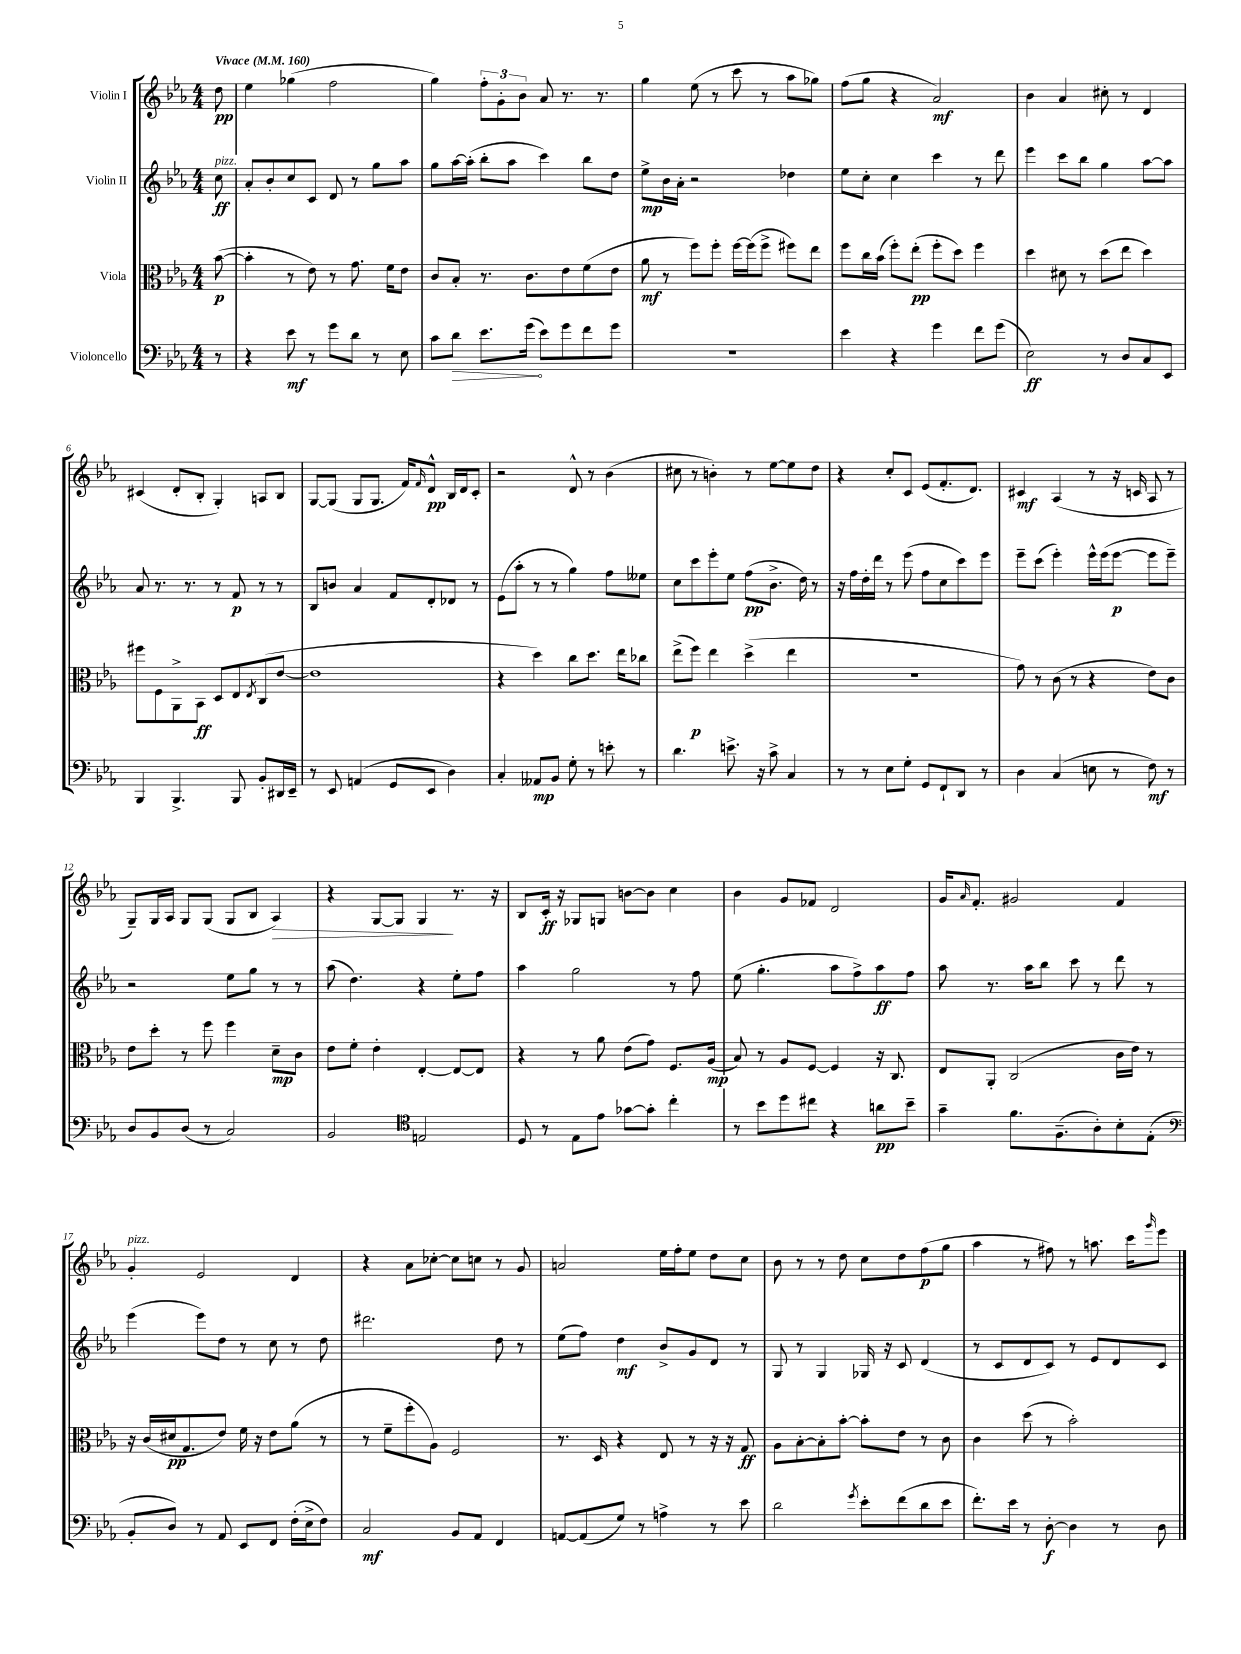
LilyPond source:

<<
\new StaffGroup <<
\new Staff = "s0" \with { instrumentName = "Violin I" } {
    \clef treble \key ees \major \numericTimeSignature \time 4/4 \partial 8 \tempo "Vivace" 4 = 160
    d''8\pp |
    ees''4 ges''4( f''2 |
    g''4) \tuplet 3/2 { f''8-. g'8-. bes'8 } aes'8 r8. r8. |
    g''4 ees''8( r8 c'''8 r8 aes''8 ges''8) |
    f''8( g''8 r4 aes'2\mf) |
    bes'4 aes'4 cis''8-. r8 d'4 |
    cis'4( d'8-. bes8-. g4-.) a8 bes8 |
    g8~ g8( g8 g8. f'16) \grace { f'16 } d'8-^\pp bes16 d'16 c'8-. |
    r2 d'8-^ r8 bes'4( |
    cis''8 r8 b'4-.) r8 ees''8~ ees''8 d''8 |
    r4 c''8-. c'8 ees'8( f'8.-. d'8.) |
    cis'4\mf aes4( r8 r16 c'16 aes8 r8 |
    g8--) g16 aes16 g8 g8( g8 bes8 aes4\>) |
    r4 g8~ g8 g4\! r8. r16 |
    bes8 c'16-.\ff r16 ges8 g8 b'8~ b'8 c''4 |
    bes'4 g'8 fes'8 d'2 |
    g'16 \grace { aes'16 } f'8.-. gis'2 f'4 |
    g'4-.^\markup { \italic "pizz." } ees'2 d'4 |
    r4 aes'8 ces''8~-. ces''8 c''8 r8 g'8 |
    a'2 ees''16 f''16-. ees''8 d''8 c''8 |
    bes'8 r8 r8 d''8 c''8 d''8 f''8\p( g''8 |
    aes''4 r8 fis''8) r8 a''8. c'''16 \grace { g'''16 } ees'''8 \bar "|." |
}
\new Staff = "s1" \with { instrumentName = "Violin II" } {
    \clef treble \key ees \major \numericTimeSignature \time 4/4 \partial 8
    c''8\ff^\markup { \italic "pizz." } |
    aes'8-. bes'8-. c''8 c'8 d'8 r8 g''8 aes''8 |
    g''8 aes''16~ aes''16-.( bes''8-. aes''8 c'''4) bes''8 d''8 |
    ees''8->\mp bes'16 aes'16-. r2 des''4 |
    ees''8 c''8-. c''4 c'''4 r8 d'''8 |
    ees'''4 c'''8 bes''8 g''4 aes''8~ aes''8 |
    aes'8 r8. r8. r8 f'8\p r8 r8 |
    bes8 b'8 aes'4 f'8 d'8-. des'8 r8 |
    ees'8( aes''8-. r8 r8 g''4) f''8 eeses''8 |
    c''8 c'''8 ees'''8-. ees''8 f''8\pp( bes'8.-> d''16) r8 |
    r16 f''16 d''16-. d'''16 r8 ees'''8( f''8 c''8 c'''8) ees'''8 |
    ees'''8-- c'''8( ees'''4-.) ees'''16-^ ees'''16( ees'''8~\p ees'''8 ees'''8--) |
    r2 ees''8 g''8 r8 r8 |
    aes''8( d''4.) r4 ees''8-. f''8 |
    aes''4 g''2 r8 f''8 |
    ees''8( g''4.-. aes''8 f''8->) aes''8\ff f''8 |
    aes''8 r8. aes''16 bes''8 c'''8 r8 d'''8 r8 |
    ees'''4( ees'''8) d''8 r8 c''8 r8 d''8 |
    dis'''2. d''8 r8 |
    ees''8( f''8) d''4\mf bes'8-> g'8 d'8 r8 |
    g8 r8 g4 ges16 r16 c'8 d'4( |
    r8 c'8 d'8 c'8) r8 ees'8 d'8 c'8 \bar "|." |
}
\new Staff = "s2" \with { instrumentName = "Viola" } {
    \clef alto \key ees \major \numericTimeSignature \time 4/4 \partial 8
    bes'8~\p( |
    bes'4-. r8 ees'8) r8 g'8. f'16 ees'8 |
    c'8 bes8-. r8. c'8. ees'8 f'8( ees'8 |
    aes'8\mf r8 f''8) f''8-. f''16~ f''16( f''8-> fis''8) ees''8 |
    f''8 c''16 bes'16( f''8-.) ees''8-.\pp( f''8-. d''8) f''4 |
    d''4 dis'8 r8 d''8( ees''8 d''4) |
    fis''8 f8 aes,8-> bes,8\ff d8 ees8 \acciaccatura { ees8 } c8( ees'8~ |
    ees'1 |
    r4 d''4) c''8 d''8. ees''16 ces''8 |
    ees''8->( f''8\p) ees''4 d''4->( ees''4 |
    r1 |
    g'8) r8 c'8( r8 r4 ees'8) c'8 |
    ees'8 d''8-. r8 f''8 f''4 d'8--\mp c'8 |
    ees'8 f'8-. ees'4-. ees4~-. ees8~ ees8 |
    r4 r8 aes'8 ees'8( g'8) f8. aes16\mp( |
    bes8) r8 aes8 f8~ f4 r16 c8. |
    ees8 aes,8-. c2( c'16 ees'16) r8 |
    r16 c'16( dis'16\pp g8. ees'8) f'16 r16 ees'8 aes'8( r8 |
    r8 f'8-- f''8-. aes8) f2 |
    r8. d16 r4 ees8 r8 r16 r16 g8\ff |
    aes8 bes8~-. bes8-. bes'8~-. bes'8-. ees'8 r8 c'8 |
    c'4 d''8( r8 bes'2-.) \bar "|." |
}
\new Staff = "s3" \with { instrumentName = "Violoncello" } {
    \clef bass \key ees \major \numericTimeSignature \time 4/4 \partial 8
    r8 |
    r4 ees'8\mf r8 g'8 d'8 r8 ees8 |
    c'8 \once \override Hairpin.circled-tip = ##t d'8\> ees'8. g'16\!( ees'8) g'8 f'8 g'8 |
    R1 |
    ees'4 r4 g'4 f'8 g'8( |
    ees2\ff) r8 d8 c8 ees,8 |
    bes,,4 bes,,4.-> bes,,8 bes,8-. dis,16 ees,16-- |
    r8 ees,8 a,4( g,8 ees,8 d4) |
    c4-. aeses,8\mp bes,8 g8-. r8 e'8-. r8 |
    d'4. e'8.-> r16 c'8-> c4 |
    r8 r8 ees8 g8-. g,8 f,8-! d,8 r8 |
    d4 c4( e8 r8 f8\mf) r8 |
    d8 bes,8 d8( r8 c2) |
    bes,2 \clef tenor e2 |
    d8 r8 ees8 ees'8 ges'8~ ges'8-. c''4-. |
    r8 bes'8 d''8 cis''8 r4 a'8\pp bes'8-- |
    g'4-- f'8. f8.--( aes8-.) bes8-. ees8-.( |
    \clef bass bes,8-. d8) r8 aes,8 ees,8 f,8 f16-.( ees16-> f8) |
    c2\mf bes,8 aes,8 f,4 |
    a,8~ a,8( g8) r8 a4-> r8 ees'8 |
    d'2 \acciaccatura { g'8 } ees'8-. f'8( d'8 ees'8 |
    f'8.-.) ees'16 r8 d8~-.\f d4 r8 d8 \bar "|." |
}
>>
>>
